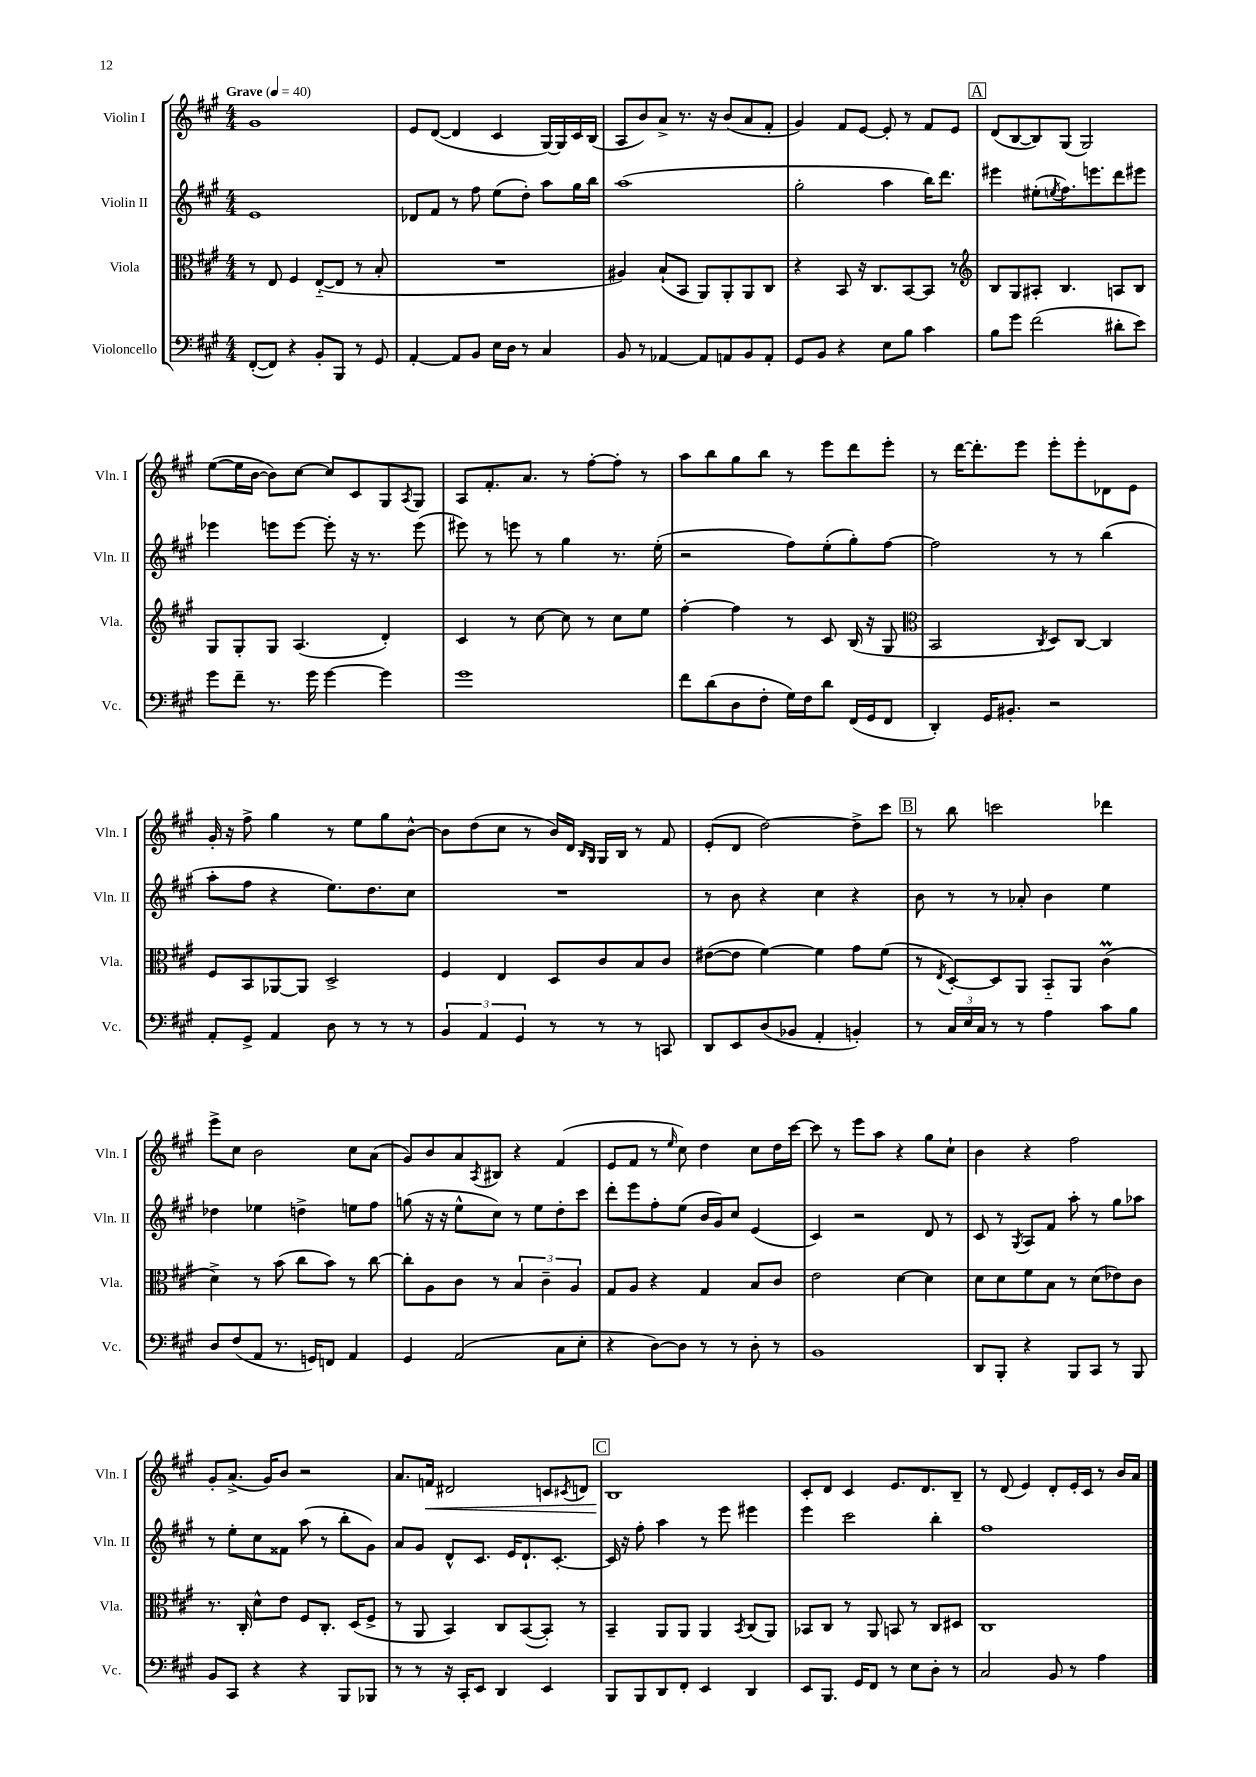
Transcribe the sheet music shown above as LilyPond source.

<<
\new StaffGroup <<
\new Staff = "s0" \with { instrumentName = "Violin I" shortInstrumentName = "Vln. I" } {
    \clef treble \key a \major \numericTimeSignature \time 4/4 \tempo "Grave" 4 = 40
    gis'1 |
    e'8 d'8~( d'4 cis'4 gis16~) gis16 cis'16 b16( |
    a8 b'8) a'8-> r8. r16 b'8( a'8 fis'8-. |
    gis'4) fis'8 e'8~ e'8-. r8 fis'8 e'8 |
    \mark \markup { \box "A" } d'8( b8~ b8) gis8( gis2) |
    e''8~( e''16 b'16~ b'8) cis''8~ cis''8 cis'8 gis8 \acciaccatura { a8 } gis8 |
    a8 fis'8.-. a'8. r8 fis''8~-. fis''8-. r8 |
    a''8 b''8 gis''8 b''8 r8 e'''8 d'''8 e'''8-. |
    r8 d'''16~ d'''8.-. e'''8 e'''8-. e'''8-. des'8 e'8 |
    gis'16-. r16 fis''8-> gis''4 r8 e''8 gis''8 b'8~-^ |
    b'8 d''8( cis''8 r8 b'16) d'16 \grace { b16 gis16 } gis16 b16 r8 fis'8 |
    e'8-.( d'8 d''2~) d''8-> cis'''8 |
    \mark \markup { \box "B" } r8 b''8 c'''2 des'''4 |
    e'''8-> cis''8 b'2 cis''8 a'8( |
    gis'8) b'8 a'8 \acciaccatura { a8 } bis8 r4 fis'4( |
    e'8 fis'8 r8 \grace { e''16 } cis''8) d''4 cis''8 d''16 cis'''16~ |
    cis'''8 r8 e'''8 a''8 r4 gis''8 cis''8-! |
    b'4 r4 fis''2 |
    gis'8-. a'8.->( gis'16) b'8 r2 |
    a'8. f'16\< dis'2 c'8 \acciaccatura { cis'8 } d'8 |
    \mark \markup { \box "C" } b1\! |
    cis'8-. d'8 cis'4 e'8. d'8. b8-- |
    r8 d'8( e'4) d'8-. e'16-. cis'16 r8 b'16 a'16 \bar "|." |
}
\new Staff = "s1" \with { instrumentName = "Violin II" shortInstrumentName = "Vln. II" } {
    \clef treble \key a \major \numericTimeSignature \time 4/4
    e'1 |
    des'8 fis'8 r8 fis''8 e''8( d''8-.) a''8 gis''16 b''16 |
    a''1( |
    gis''2-. a''4 b''16) d'''8. |
    \mark \markup { \box "A" } eis'''4 eis''8-.( \acciaccatura { e''8 } fis''8.) e'''8. d'''8 eis'''8 |
    ees'''4 e'''8 e'''8~ e'''8-. r16 r8. e'''8( |
    eis'''8) r8 e'''8 r8 gis''4 r8. e''16-.( |
    r2 fis''8) e''8-.( gis''8-.) fis''8~ |
    fis''2 r8 r8 b''4( |
    a''8-. fis''8 r4 e''8.) d''8. cis''8 |
    R1 |
    r8 b'8 r4 cis''4 r4 |
    \mark \markup { \box "B" } b'8 r8 r8 aes'8-. b'4 e''4 |
    des''4 ees''4 d''4-> e''8 fis''8 |
    g''8( r16 r16 e''8-^ cis''8) r8 e''8 d''8-. cis'''8 |
    d'''8-. e'''8 fis''8-. e''8( b'16 gis'16) cis''8 e'4( |
    cis'4) r2 d'8 r8 |
    cis'8 r8 \acciaccatura { gis8 } a8 fis'8 a''8-. r8 gis''8 aes''8 |
    r8 e''8-. cis''8 fisis'8 a''8( r8 b''8-. gis'8) |
    a'8 gis'8 d'8-^ cis'8. e'16 d'8.-! cis'8.~-. |
    \mark \markup { \box "C" } cis'16 r16 fis''8-. a''4 r8 e'''8 eis'''4 |
    e'''4 cis'''2 b''4-. |
    fis''1 \bar "|." |
}
\new Staff = "s2" \with { instrumentName = "Viola" shortInstrumentName = "Vla." } {
    \clef alto \key a \major \numericTimeSignature \time 4/4
    r8 e8 fis4 e8~-_( e8 r8 b8-. |
    R1 |
    ais4) b8-!( b,8 a,8) a,8-. a,8 cis8 |
    r4 b,8 r16 cis8. b,8~ b,8 r8 |
    \mark \markup { \box "A" } \clef treble b8 gis8 ais8-. b4. a8 b8 |
    gis8 gis8-. gis8 a4.( d'4-.) |
    cis'4 r8 cis''8~ cis''8 r8 cis''8 e''8 |
    fis''4~-. fis''4 r8 cis'8 b16( r16 gis8 |
    \clef alto b,2 \acciaccatura { cis8 } d8) cis8~ cis4 |
    fis8 b,8 aes,8~ aes,8 d2-> |
    fis4 e4 d8 cis'8 b8 cis'8 |
    eis'8~( eis'8 fis'4~) fis'4 gis'8 fis'8( |
    \mark \markup { \box "B" } r8 \acciaccatura { e8 } d8~-.) d8 a,8 b,8-_ a,8 cis'4\prall( |
    d'4->) r8 b'8( cis''8 b'8) r8 cis''8~ |
    cis''8-. a8 cis'8 r8 \tuplet 3/2 { b4 cis'4-- a4 } |
    gis8 a8 r4 gis4 b8 cis'8 |
    e'2 d'4~ d'4 |
    d'8 d'8 fis'8 b8 r8 d'8( ees'8) cis'8 |
    r8. cis16-. d'8-^ e'8 fis8 cis8.-. d16( fis8-> |
    r8 a,8 b,4) cis8 b,8~( b,8-.) r8 |
    \mark \markup { \box "C" } b,4-- a,8 a,8 a,4 \acciaccatura { b,8 } cis8( a,8) |
    bes,8 cis8 r8 a,8 b,8 r8 cis8 dis8 |
    cis1 \bar "|." |
}
\new Staff = "s3" \with { instrumentName = "Violoncello" shortInstrumentName = "Vc." } {
    \clef bass \key a \major \numericTimeSignature \time 4/4
    fis,8~-.( fis,8) r4 b,8-. b,,8 r8 gis,8 |
    a,4~-. a,8 b,8 e16 d16 r8 cis4 |
    b,8 r8 aes,4~ aes,8 a,8 b,8 a,8-. |
    gis,8 b,8 r4 e8 b8 cis'4 |
    \mark \markup { \box "A" } b8 gis'8 fis'2( dis'8-. e'8) |
    gis'8 fis'8-- r8. gis'16 gis'4~ gis'4 |
    gis'1 |
    fis'8 d'8( d8 fis8-. gis16) fis16 d'8 fis,16( gis,16 fis,8 |
    d,4-.) gis,16 bis,8.-. r2 |
    a,8-. gis,8-> a,4 d8 r8 r8 r8 |
    \tuplet 3/2 { b,4 a,4 gis,4 } r8 r8 r8 c,8 |
    d,8 e,8 d8( bes,8 a,4-. b,4-.) |
    \mark \markup { \box "B" } r8 \tuplet 3/2 { cis16 e16 cis16 } r8 r8 a4 cis'8 b8 |
    d8 fis8( a,8 r8. g,16) f,8 a,4 |
    gis,4 a,2( cis8 e8-. |
    r4 d8~) d8 r8 r8 d8-. r8 |
    b,1 |
    d,8 b,,8-. r4 b,,8 cis,8 r8 b,,8 |
    b,8 cis,8 r4 r4 b,,8 bes,,8 |
    r8 r8 r16 cis,16-. e,8 d,4 e,4 |
    \mark \markup { \box "C" } b,,8 b,,8 d,8 fis,8-. e,4 d,4 |
    e,8 b,,8. gis,16 fis,8 r8 e8 d8-. r8 |
    cis2 b,8 r8 a4 \bar "|." |
}
>>
>>
\layout { \context { \Score \remove "Bar_number_engraver" } }
